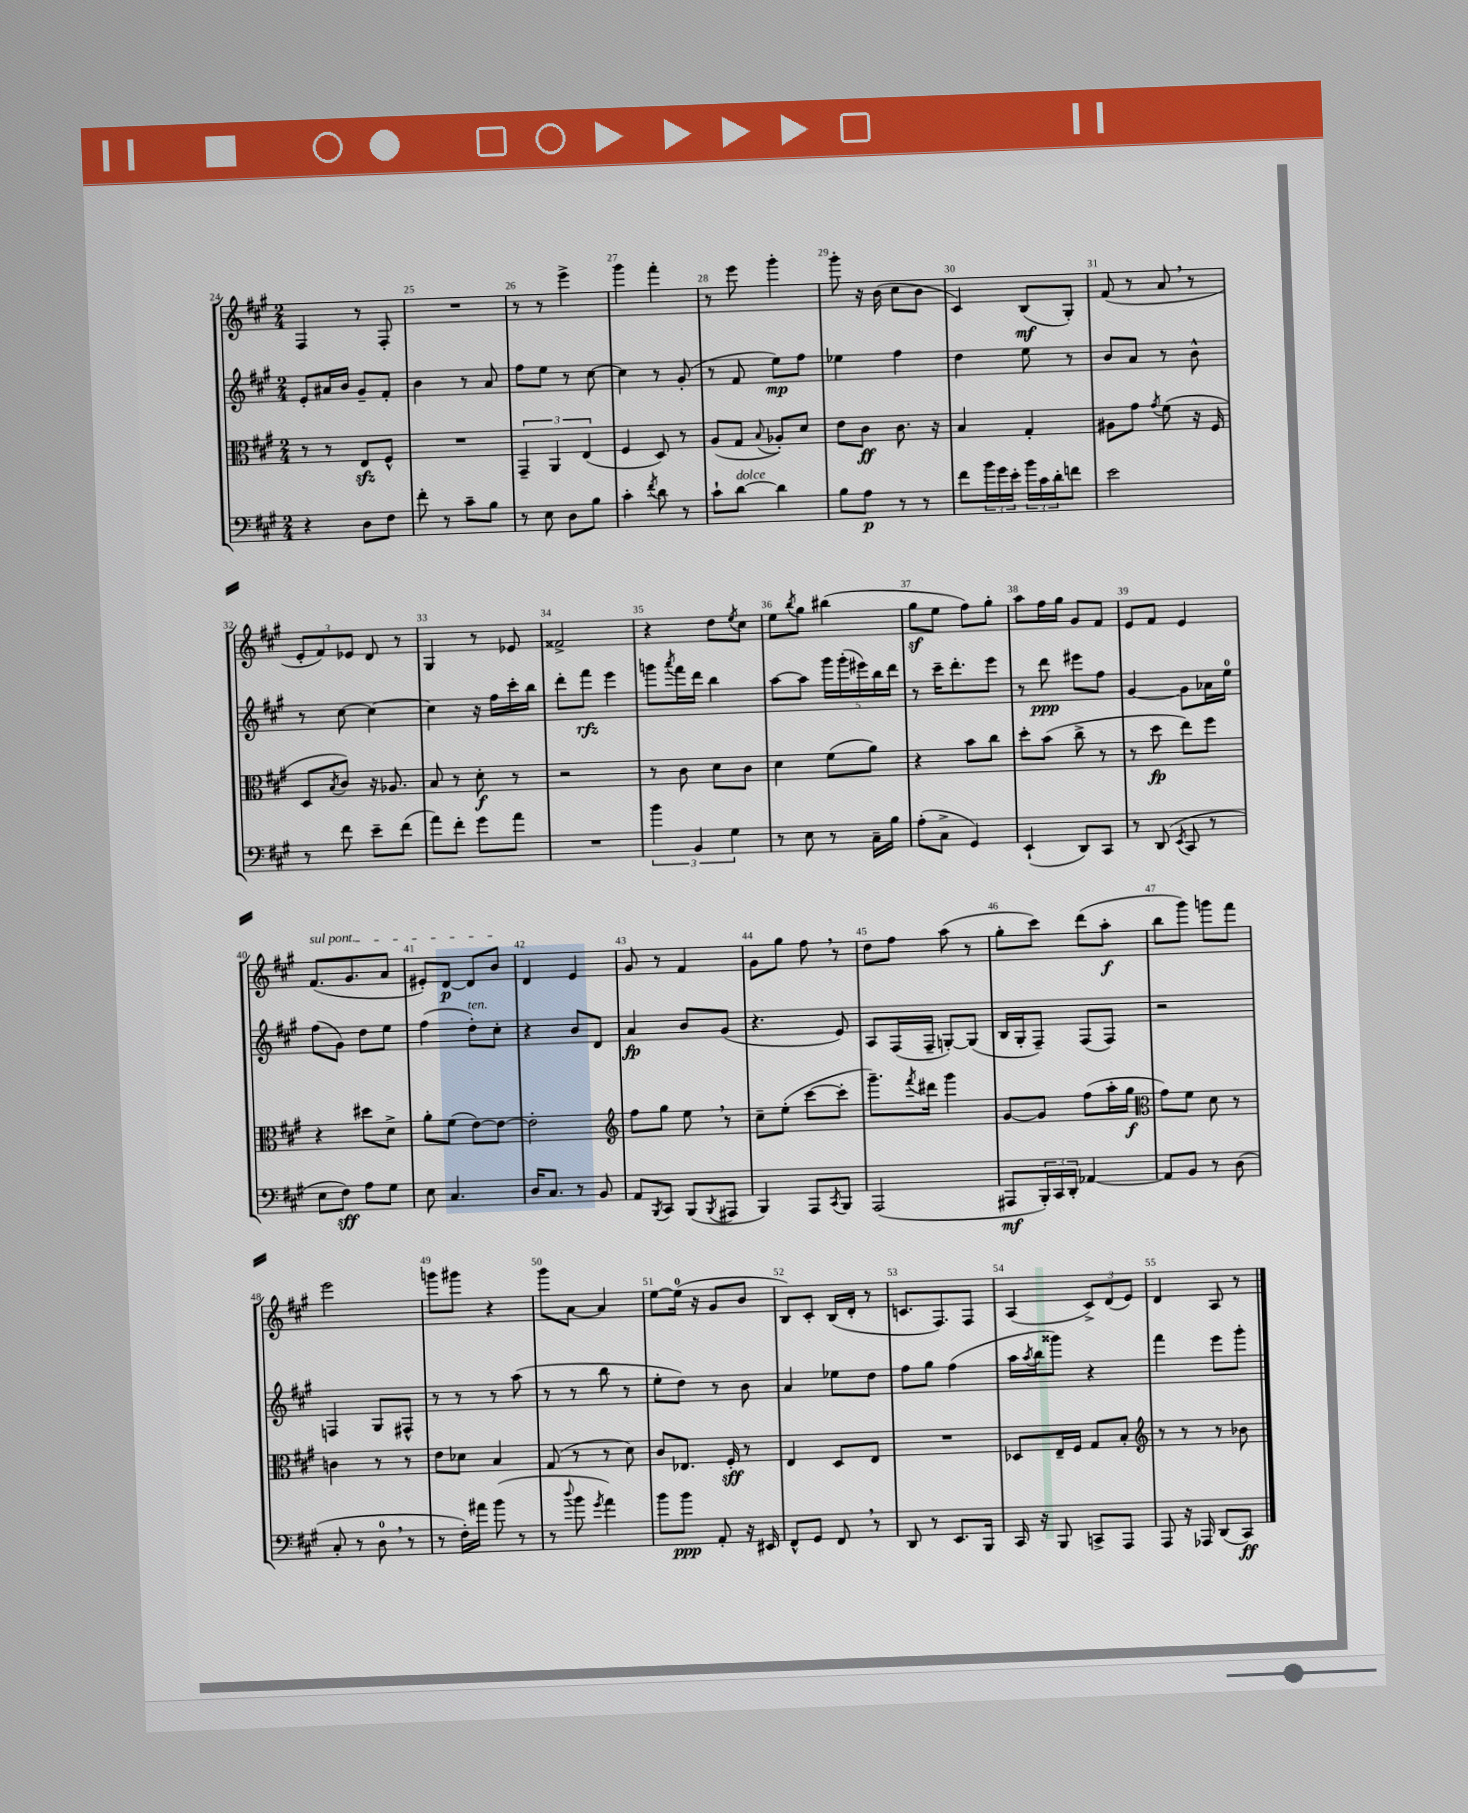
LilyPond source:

<<
\new StaffGroup <<
\new Staff = "s0" {
    \clef treble \key a \major \numericTimeSignature \time 2/4
    fis4 r8 fis8-. |
    R2 |
    r8 r8 e'''4-> |
    gis'''4 fis'''4-. |
    r8 e'''8 gis'''4-. |
    gis'''8-. r16 b'16( cis''8 b'8 |
    cis'4) b8\mf( gis8-.) |
    fis'8( r8 a'8 \breathe r8 |
    \tuplet 3/2 { e'8-. fis'8) ees'8 } d'8 r8 |
    gis4 r8 ees'8 |
    fisis'2-> |
    r4 d''8 \acciaccatura { e''8 } cis''8 |
    e''8 \acciaccatura { b''8 } gis''8 bis''4( |
    gis''8\sf e''8 fis''8) gis''8-. |
    a''8 fis''16 gis''16 gis'8 fis'8 |
    e'8 fis'8 e'4 |
    \once \override TextSpanner.bound-details.left.text = \markup { \italic "sul pont." } fis'8.\startTextSpan( gis'8. a'8 |
    eis'8-.) d'8~\p d'8 b'8\stopTextSpan |
    d'4 e'4 |
    gis'8 r8 fis'4 |
    gis'8 gis''8 fis''8 \breathe r8 |
    d''8 fis''8 a''8( r8 |
    gis''8-. cis'''8) d'''8( a''8-.\f |
    b''8 gis'''8) g'''8 fis'''8 |
    e'''2 |
    g'''8 gis'''8 r4 |
    gis'''8 a'8~ a'4 |
    e''8~ e''16-0( r16 gis'8 b'8 |
    b8) cis'8-. b16( d'16-. r8 |
    c'8. fis8.) fis8 |
    a4( \tuplet 3/2 { cis'8->) d'8( e'8) } |
    d'4 a8 r8 \bar "|." |
}
\new Staff = "s1" {
    \clef treble \key a \major \numericTimeSignature \time 2/4
    e'8-. ais'16 b'16 gis'8-- fis'8-. |
    b'4 r8 a'8 |
    fis''8 e''8 r8 cis''8~ |
    cis''4 r8 gis'8-.( |
    r8 fis'8 e''8\mp) fis''8 |
    ees''4 fis''4 |
    d''4 e''8 r8 |
    b'8 a'8 r8 b'8-^ |
    r8 cis''8~ cis''4~ |
    cis''4 r16 fis''16 cis'''16-. b''16 |
    d'''8-. fis'''8\rfz e'''4 |
    g'''8 \acciaccatura { a'''8 } fis'''16 d'''16 b''4 |
    a''8~ a''8 \tuplet 5/4 { gis'''16 gis'''16-.( eis'''16) b''16 d'''16 } |
    r8 cis'''16-- d'''8.-. e'''8 |
    r8 d'''8\ppp eis'''8 fis''8 |
    gis'4~ gis'8 aes'16 e''16-0 |
    fis''8( gis'8) d''8 e''8 |
    fis''4( d''8-.^\markup { \italic "ten." }) cis''8-. |
    r4 b'8 d'8 |
    a'4\fp b'8 gis'8( |
    r4. e'8) |
    a8 fis16( fis16-- g8~-.) g8( |
    b16 gis16-. fis8--) fis8( fis8) |
    r2 |
    f4 gis8 fis8-^ |
    r8 r8 r8 a''8( |
    r8 r8 b''8 r8 |
    e''8-. d''8) r8 b'8 |
    a'4 ees''8 d''8 |
    fis''8 gis''8 fis''4( |
    a''16 \acciaccatura { a''8 } b''16 gisis'''8) r4 |
    fis'''4 e'''8 gis'''8-. \bar "|." |
}
\new Staff = "s2" {
    \clef alto \key a \major \numericTimeSignature \time 2/4
    r8 r8 e8\sfz fis8-^ |
    R2 |
    \tuplet 3/2 { gis,4-- a,4 e4( } |
    fis4 d8) r8 |
    a8( gis8 \appoggiatura { b8 } aes8-.) d'8 |
    e'8 cis'8\ff cis'8. r16 |
    b4 gis4-. |
    ais8 gis'8 \acciaccatura { gis'8 } fis'8( r16 fis16 |
    d8 \acciaccatura { b8 } cis'8) r16 aes8. |
    b8 r8 d'8-.\f r8 |
    r2 |
    r8 cis'8 d'8 cis'8 |
    d'4 fis'8( a'8) |
    r4 b'8 cis''8 |
    d''8-. b'8( cis''8-> r8 |
    r8 d''8\fp e''8) fis''8 |
    r4 dis''8 d'8-> |
    a'8-. fis'8( e'8~) e'8~ |
    e'2-. |
    \clef treble fis''8 gis''8 e''8 \breathe r8 |
    cis''8-- e''8-.( cis'''8~ cis'''8-. |
    gis'''8.--) \acciaccatura { fis'''8 } dis'''16 gis'''4 |
    gis'8~ gis'8 fis''8( a''16-. gis''16\f |
    \clef alto gis'8) fis'8 d'8 r8 |
    c'4 r8 r8 |
    e'8 des'8 b4 |
    gis8( r8 r8 d'8) |
    cis'8 ees8. fis16-.\sff r8 |
    e4 d8 e8 |
    R2 |
    des8 e16-- fis16 gis8 b8-. |
    \clef treble r8 r8 r8 bes'8 \bar "|." |
}
\new Staff = "s3" {
    \clef bass \key a \major \numericTimeSignature \time 2/4
    r4 d8 fis8 |
    fis'8-. r8 cis'8-- b8 |
    r8 e8 d8 b8 |
    cis'4-. \acciaccatura { fis'8 } d'8 r8 |
    cis'8-! d'8~^\markup { \italic "dolce" } d'4 |
    b8 a8\p r8 r8 |
    fis'8 \tuplet 3/2 { b'16 gis'16 e'16-. } \tuplet 3/2 { b'16 cis'16 d'16-. } f'8 |
    e'2 |
    r8 fis'8 e'8-- fis'8( |
    a'8) fis'8-. gis'8 a'8 |
    R2 |
    \tuplet 3/2 { b'4 b,4 gis4 } |
    r8 e8 r8 cis16-- b16 |
    a8-.( cis8-> gis,4) |
    e,4-!( d,8) cis,8 |
    r8 d,8( \acciaccatura { e,8 } cis,8 r8 |
    e8 fis8\sff) a8 gis8 |
    e8 cis4. |
    d16 cis8. r8 b,8 |
    a,8 \acciaccatura { b,,8 } cis,8 b,,8( \acciaccatura { b,,8 } ais,,8 |
    b,,4) a,,8 \acciaccatura { cis,8 } b,,8 |
    a,,2( |
    ais,,8\mf \tuplet 3/2 { b,,16-.) cis,16 d,16-. } aes,4~ |
    aes,8 b,8 r8 d8( |
    cis8-. r8 d8-0 \breathe r8 |
    r8 fis16-.) ais'16 b'8( r8 |
    r8 \appoggiatura { d''8 } b'8 \acciaccatura { gis'8 } a'4) |
    b'8 b'8\ppp a,8-. r16 eis,16 |
    fis,8-^ gis,8 fis,8 \breathe r8 |
    d,8 r8 e,8. b,,16 |
    cis,16 r16 b,,8 c,8-> a,,8 |
    a,,8 r16 aes,,16 d,8( cis,8\ff) \bar "|." |
}
>>
>>
\layout { \context { \Score currentBarNumber = #24 \override BarNumber.break-visibility = ##(#f #t #t) barNumberVisibility = #all-bar-numbers-visible } }
